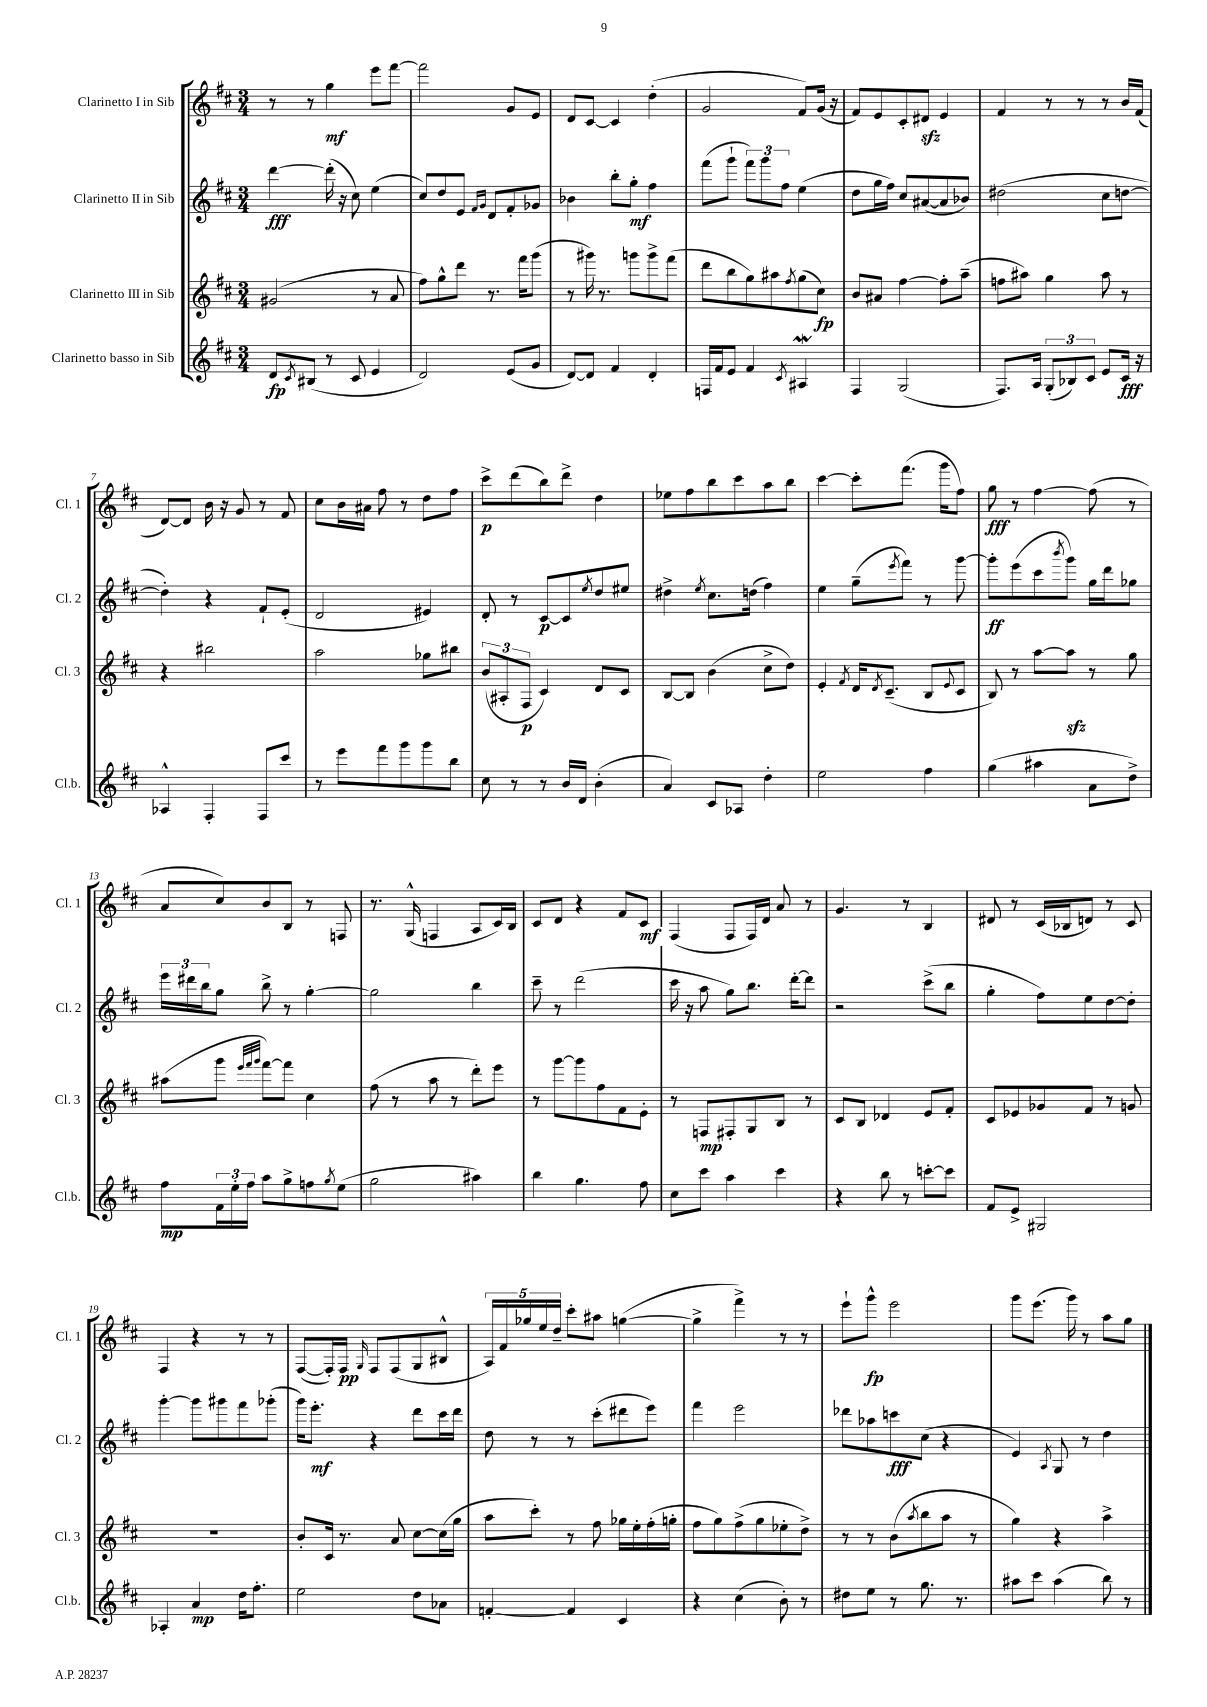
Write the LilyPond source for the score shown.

<<
\new StaffGroup <<
\new Staff = "s0" \with { instrumentName = "Clarinetto I in Sib" shortInstrumentName = "Cl. 1" } {
    \clef treble \key d \major \numericTimeSignature \time 3/4
    r8 r8 g''4\mf e'''8 fis'''8~ |
    fis'''2 g'8 e'8 |
    d'8 cis'8~ cis'4 d''4-.( |
    g'2 fis'8) g'16( r16 |
    fis'8) e'8 cis'8-. dis'8\sfz e'4 |
    fis'4 r8 r8 r8 b'16 fis'16( |
    d'8~) d'8 b'16 r16 g'8 r8 fis'8 |
    cis''8 b'16 ais'16 fis''8 r8 d''8 fis''8 |
    cis'''8->\p d'''8( b''8) d'''8-> d''4 |
    ees''8 fis''8 b''8 cis'''8 a''8 b''8 |
    cis'''4~ cis'''8-. fis'''8.( g'''16 fis''8) |
    g''8\fff r8 fis''4~ fis''8( r8 |
    a'8 cis''8) b'8 b8 r8 f8 |
    r8. g16-^( f4 a8 cis'16) b16 |
    cis'8 d'8 r4 fis'8 cis'8\mf |
    fis4( fis8 fis16) d'16 a'8 r8 |
    g'4. r8 b4 |
    dis'8 r8 cis'16( bes16 d'8) r8 cis'8 |
    fis4 r4 r8 r8 |
    fis8~( fis16-.) fis16\pp \grace { g16 } fis8 fis8( g8 bis8-^ |
    \tuplet 5/4 { a16) fis'16 ges''16 e''16 d''16-- } cis'''8-. ais''8 g''4~( |
    g''4-> fis'''4->) r8 r8 |
    e'''8-! g'''8-^\fp e'''2 |
    g'''8 e'''8.( g'''16) r8 a''8 g''8 \bar "|." |
}
\new Staff = "s1" \with { instrumentName = "Clarinetto II in Sib" shortInstrumentName = "Cl. 2" } {
    \clef treble \key d \major \numericTimeSignature \time 3/4
    d'''4~\fff d'''16-.( r16 cis''8) e''4( |
    cis''8) d''8 e'8 \grace { fis'16 g'16 } d'8 fis'8-. ges'8 |
    bes'4 b''8-. g''8-.\mf fis''4 |
    fis'''8( g'''8-! \tuplet 3/2 { fis'''8) g'''8 fis''8 } e''4( |
    d''8 g''16 fis''16) cis''8 ais'8~( ais'8 bes'8) |
    dis''2( cis''8 d''8~ |
    d''4-.) r4 fis'8-! e'8-.( |
    d'2 eis'4) |
    d'8-. r8 cis'8~\p cis'8 \acciaccatura { e''8 } d''8 eis''8 |
    dis''4-> \acciaccatura { e''8 } cis''8. d''16( fis''4) |
    e''4 g''8--( \acciaccatura { e'''8 } fis'''8) r8 g'''8~ |
    g'''8-.\ff e'''8( cis'''8 \acciaccatura { b'''8 } g'''8) g''16 d'''16 ges''8 |
    \tuplet 3/2 { e'''16 dis'''16 b''16 } g''8 b''8-> r8 g''4~-. |
    g''2 b''4 |
    cis'''8-- r8 d'''2( |
    cis'''16 r16 a''8 g''8) b''8. d'''16~-. d'''8 |
    r2 cis'''8->( b''8 |
    g''4-. fis''8) e''8 d''8~ d''8-. |
    g'''4~-. g'''8 gis'''8 fis'''8 ges'''8-.( |
    g'''16) e'''8.-.\mf r4 d'''8 cis'''16 d'''16 |
    d''8 r8 r8 cis'''8-.( dis'''8 e'''8) |
    fis'''4 e'''2 |
    des'''8 aes''8 c'''8\fff cis''8( r4 |
    e'4) \acciaccatura { a8 } g8 r8 d''4 \bar "|." |
}
\new Staff = "s2" \with { instrumentName = "Clarinetto III in Sib" shortInstrumentName = "Cl. 3" } {
    \clef treble \key d \major \numericTimeSignature \time 3/4
    gis'2( r8 a'8 |
    fis''8) g''8-^ d'''8 r8. fis'''16 g'''8( |
    r8 gis'''16) r8. g'''8 g'''8-> fis'''8( |
    d'''8 b''8 g''8) ais''8 \acciaccatura { fis''8 } g''8( cis''8\fp) |
    b'8 ais'8 fis''4~ fis''8-. a''8--( |
    f''8 ais''8) g''4 ais''8 r8 |
    r4 bis''2 |
    a''2 ges''8 bis''8 |
    \tuplet 3/2 { b'8( ais8-. fis8\p } cis'4) d'8 cis'8 |
    b8~ b8 b'4( cis''8-> d''8) |
    e'4-. \acciaccatura { fis'8 } d'16 \acciaccatura { d'8 } cis'8.--( b8 \appoggiatura { e'8 } cis'8 |
    b8) r8 a''8~ a''8\sfz r8 g''8 |
    ais''8( g'''8 \grace { e'''32 fis'''32 g'''32 } fis'''8~) fis'''8 cis''4 |
    fis''8( r8 a''8 r8 d'''8-.) e'''8 |
    r8 g'''8~ g'''8 fis''8 fis'8 e'8-. |
    r8 f8\mp fis8-. g8 b8 r8 |
    cis'8 b8 des'4 e'8 fis'8-. |
    cis'8 ees'8 ges'8 fis'8 r8 g'8 |
    R2. |
    b'8-. cis'16 r8. a'8 cis''8~ cis''16( g''16 |
    a''8 cis'''8-.) r8 fis''8 ges''16 e''16-. fis''16-.( g''16-. |
    fis''8 g''8) fis''8->( g''8 ees''8-. d''8->) |
    r8 r8 b'8( \acciaccatura { a''8 } b''8 a''8 r8 |
    g''4) r4 a''4-> \bar "|." |
}
\new Staff = "s3" \with { instrumentName = "Clarinetto basso in Sib" shortInstrumentName = "Cl.b." } {
    \clef treble \key d \major \numericTimeSignature \time 3/4
    d'8\fp \acciaccatura { cis'8 } bis8( r8 cis'8 e'4 |
    d'2) e'8( g'8 |
    d'8~) d'8 fis'4 d'4-. |
    f16 fis'16 e'8 fis'4 \acciaccatura { cis'8 } ais4\mordent |
    fis4 g2( |
    fis8.) a16 \tuplet 3/2 { g8-.( bes8) cis'8 } e'8 cis'16\fff r16 |
    aes4-^ fis4-. fis8 cis'''8 |
    r8 e'''8 fis'''8 g'''8 g'''8 b''8 |
    cis''8 r8 r8 b'16 d'16 b'4-.( |
    a'4) cis'8 aes8 d''4-. |
    e''2 fis''4 |
    g''4( ais''4 a'8 d''8->) |
    fis''8\mp \tuplet 3/2 { fis'16 e''16-. fis''16 } a''8 g''8-> f''8 \acciaccatura { g''8 } e''8( |
    g''2 ais''4) |
    b''4 g''4. fis''8 |
    cis''8 cis'''8 a''4 cis'''4 |
    r4 b''8 r8 c'''8~-. c'''8 |
    fis'8 e'8-> gis2 |
    aes4-. a'4\mp d''16 fis''8.-. |
    e''2 d''8 aes'8 |
    f'4~-. f'4 cis'4 |
    r4 cis''4( b'8-.) r8 |
    dis''8 e''8 r8 g''8. r8. |
    ais''8 cis'''8 ais''4( b''8) r8 \bar "|." |
}
>>
>>
